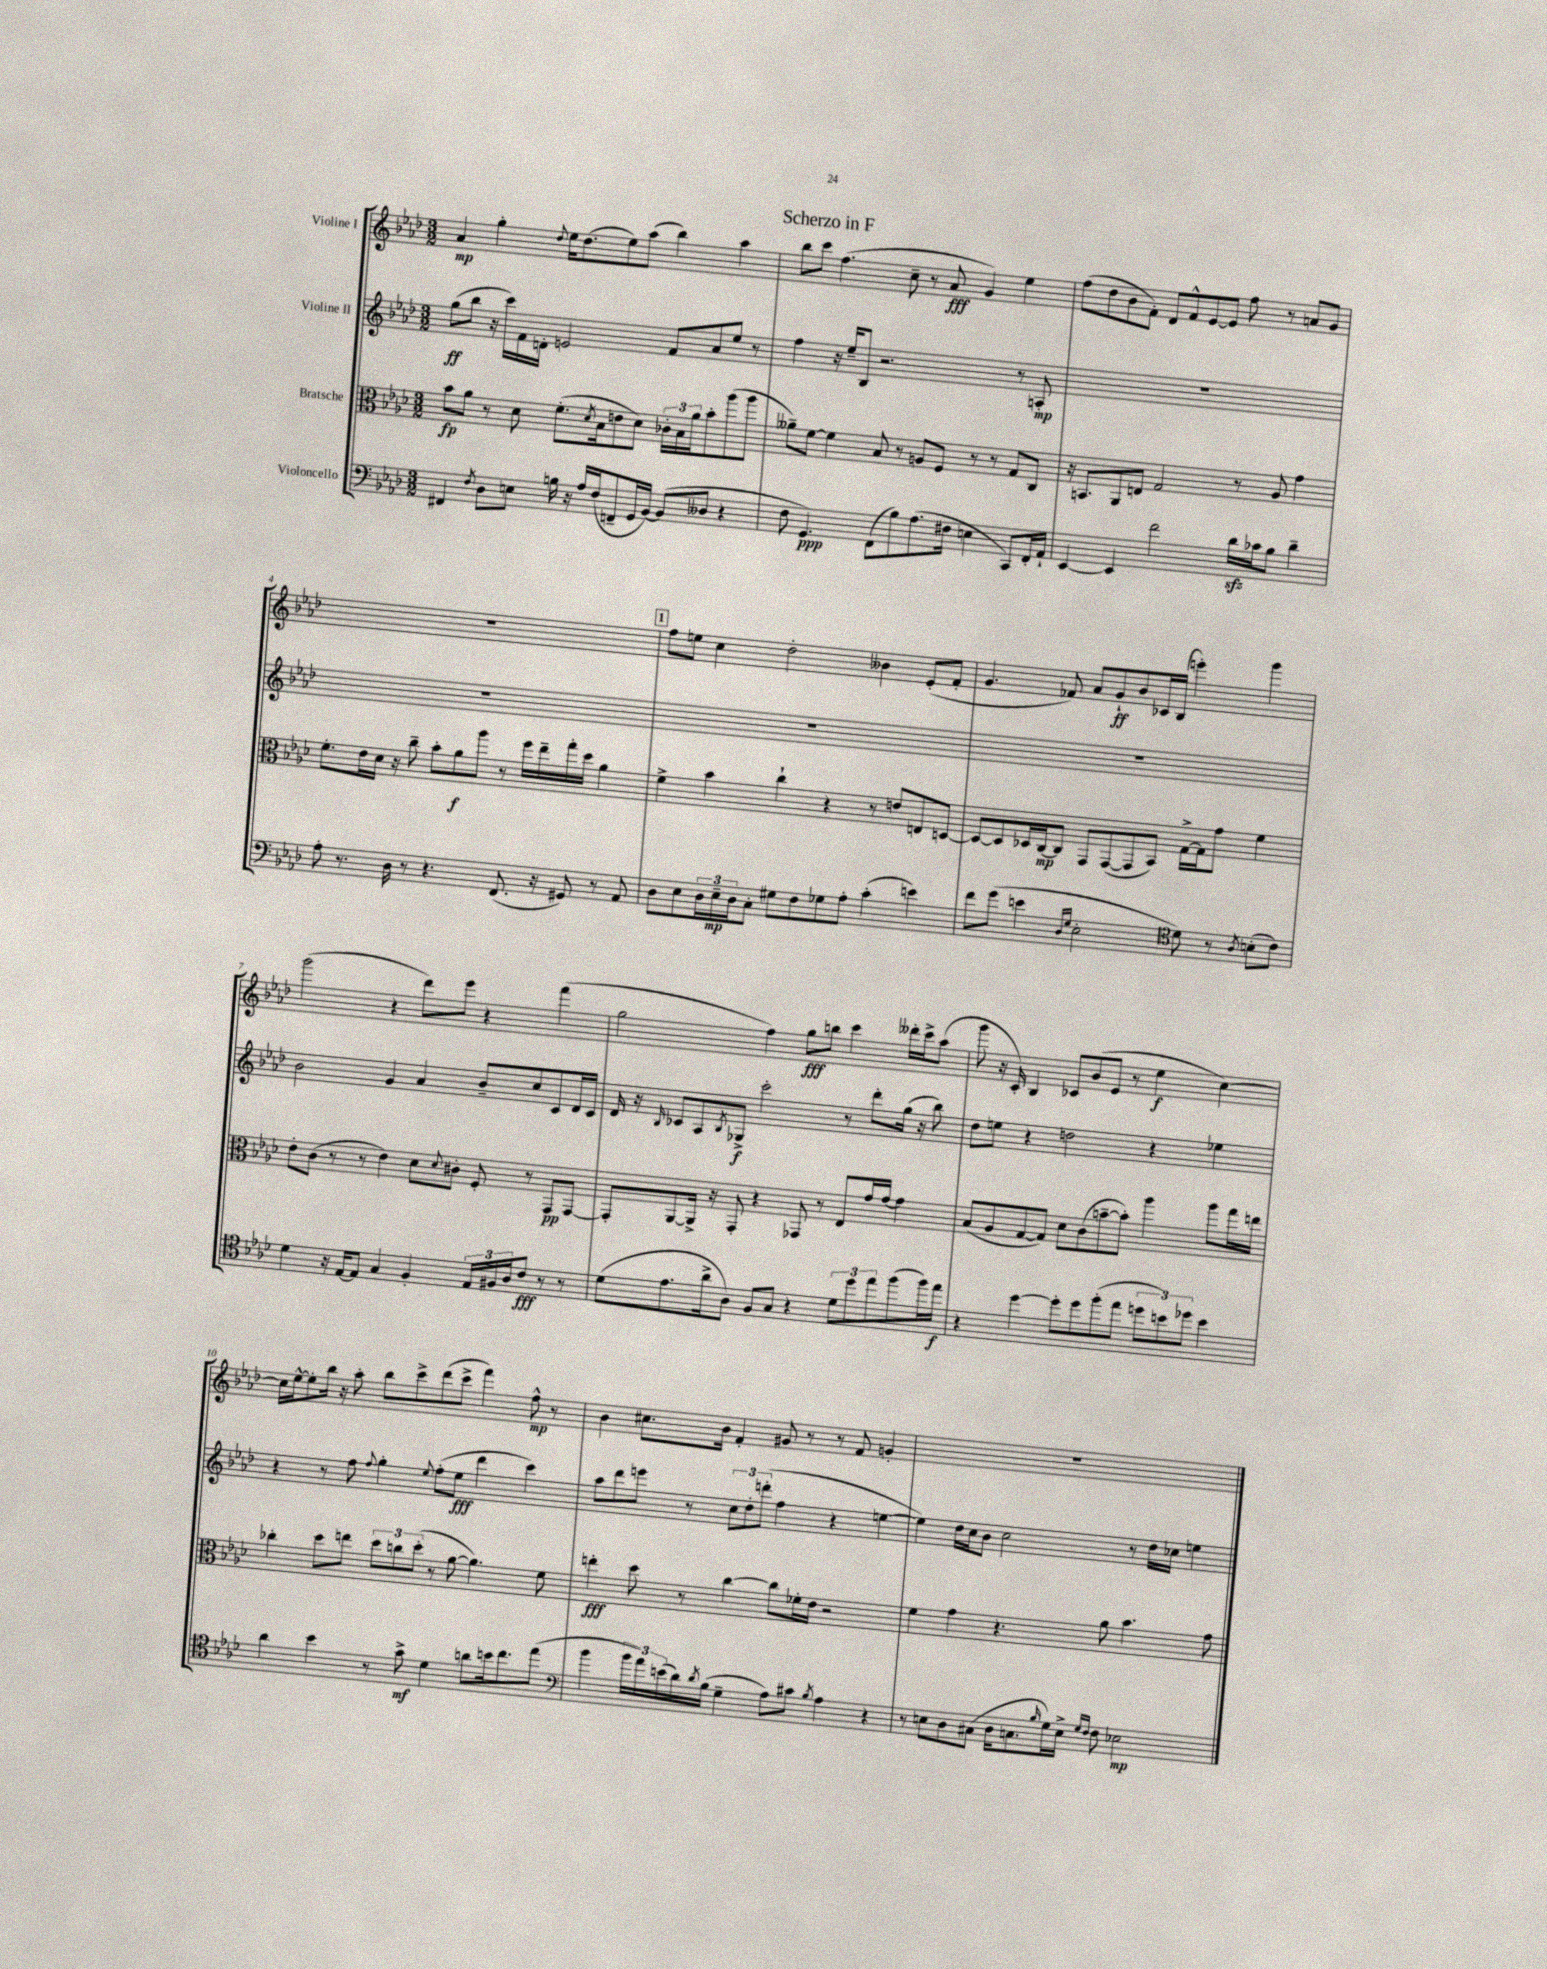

**kern	**dynam	**kern	**dynam	**kern	**dynam	**kern	**dynam
*part4	*part4	*part3	*part3	*part2	*part2	*part1	*part1
*staff4	*staff4	*staff3	*staff3	*staff2	*staff2	*staff1	*staff1
*I"Violoncello	*	*I"Bratsche	*	*I"Violine II	*	*I"Violine I	*
*clefF4	*	*clefC3	*	*clefG2	*	*clefG2	*
*k[b-e-a-d-]	*	*k[b-e-a-d-]	*	*k[b-e-a-d-]	*	*k[b-e-a-d-]	*
*M3/2	*	*M3/2	*	*M3/2	*	*M3/2	*
=1	=1	=1	=1	=1	=1	=1	=1
4FF#X/	.	8b-\L	fp	(8gg\L	ff	4a-/	mp
.	.	8a-\J	.	8bb-\J	.	.	.
8qF/	.	.	.	.	.	.	.
8D-\L	.	8r	.	16r	.	4gg'\	.
.	.	.	.	16ccc\LL)	.	.	.
8En\J	.	8d-\	.	16f\	.	.	.
.	.	.	.	16dn'\JJ	.	.	.
.	.	.	.	.	.	8qqdd-/	.
16Bn\	.	(8.f'\L	.	2en/	.	16ee-\KL	.
16r	.	.	.	.	.	(8.dd-\	.
16A-/LL	.	.	.	.	.	.	.
.	.	8qd-/	.	.	.	.	.
(16F/J	.	16B-\k	.	.	.	.	.
8FFn~/	.	8en\	.	.	.	8ee-\)	.
16GG/L	.	8d-\J)	.	.	.	(8aa-\J	.
[16BB-/JJ)	.	.	.	.	.	.	.
(8BB-/L]	.	24c-X'\LL	.	8f/L	.	4bb-\)	.
.	.	24B-\	.	.	.	.	.
.	.	24a-\J	.	.	.	.	.
8D--X/J	.	8b-'\	.	8a-/	.	.	.
4r	.	(8aa-\	.	8ee-/J	.	4aa-\	.
.	.	8aa-\J	.	8r	.	.	.
=2	=2	=2	=2	=2	=2	=2	=2
8F\	.	8a--X~\L)	.	4ff\	.	8bb-\L	.
4.GG/)	ppp	[8f\J	.	.	.	8ccc\J	.
.	.	4f\]	.	16r	.	(4.ff\	.
.	.	.	.	16ee-~/KL	.	.	.
.	.	.	.	8B-/J	.	.	.
(8FF\L	.	8B-/	.	2.r	.	.	.
8B-\)	.	8r	.	.	.	8cc~\	.
(8.A-\	.	8An/L	.	.	.	8r	.
.	.	8F/J	.	.	.	8a-/	fff
16F#X\Jk	.	.	.	.	.	.	.
4En\	.	8r	.	.	.	4g/)	.
.	.	8r	.	.	.	.	.
8CC/L)	.	8G/L	.	8r	.	4ee-\	.
16FF'/L	.	8C/J	.	8An'/	mp	.	.
16AA-`/JJ	.	.	.	.	.	.	.
=3	=3	=3	=3	=3	=3	=3	=3
[4EE-/	.	16r	.	1.r	.	(8ff\L	.
.	.	8.BBn/L	.	.	.	.	.
.	.	.	.	.	.	8dd-\	.
4EE-/]	.	8AA-/	.	.	.	8b-\	.
.	.	8En/J	.	.	.	8f'\J)	.
2f\	.	2G/	.	.	.	8d-/L	.
.	.	.	.	.	.	8f^^/	.
.	.	.	.	.	.	[8e-/	.
.	.	.	.	.	.	8e-/J]	.
16d-zz\LL	.	8r	.	.	.	8ff\	.
16c-X\J	.	.	.	.	.	.	.
8B-\J	.	8A-/	.	.	.	8r	.
4d-~\	.	4g\	.	.	.	8an/L	.
.	.	.	.	.	.	8g/J	.
!!LO:LB:g=z
=4	=4	=4	=4	=4	=4	=4	=4
8A-'\	.	8.f'\L	.	1.r	.	1.r	.
8.r	.	.	.	.	.	.	.
.	.	16e-\L	.	.	.	.	.
.	.	16d-\JJ	.	.	.	.	.
16D-\	.	16r	.	.	.	.	.
8r	.	8cc~\	.	.	.	.	.
4.r	.	8b-'\L	.	.	.	.	.
.	.	8a-\	f	.	.	.	.
.	.	8aa-\J	.	.	.	.	.
(8.FF/	.	8r	.	.	.	.	.
.	.	16ff\LL	.	.	.	.	.
16r	.	16ee-~\	.	.	.	.	.
8GG#X/)	.	16gg'\	.	.	.	.	.
.	.	16dd-\JJ	.	.	.	.	.
8r	.	4a-\	.	.	.	.	.
8AA-/	.	.	.	.	.	.	.
!!LO:REH:place=s1:t=1
=5	=5	=5	=5	=5	=5	=5	=5
8D-\L	.	4f^\	.	1.r	.	8ff\L	.
8E-\	.	.	.	.	.	8een\J	.
24D-\L	.	4b-\	.	.	.	4cc\	.
24E-~\	mp	.	.	.	.	.	.
24D-\J	.	.	.	.	.	.	.
8C'\J	.	.	.	.	.	.	.
8G#X\L	.	4cc`\	.	.	.	2dd-'\	.
8F\	.	.	.	.	.	.	.
8G-X\	.	4r	.	.	.	.	.
8A-'\J	.	.	.	.	.	.	.
(4c'\	.	8r	.	.	.	4b--X\	.
.	.	8en/L	.	.	.	.	.
4en\)	.	8En/	.	.	.	(8e-'/L	.
.	.	[8Dn/J	.	.	.	8f'/J	.
=6	=6	=6	=6	=6	=6	=6	=6
8f\L	.	8D/L_	.	1.r	.	4.g/	.
(8g\J	.	8D/]	.	.	.	.	.
4en\	.	16D-X/L	.	.	.	.	.
.	.	[16C/J	mp	.	.	.	.
.	.	8C/J]	.	.	.	8f-X/)	.
16qqD-/LL	.	.	.	.	.	.	.
16qqG/JJ	.	.	.	.	.	.	.
2E-'\	.	8GG/L	.	.	.	8a-/L	.
.	.	([8GG/	.	.	.	8g`/	ff
.	.	8GG/]	.	.	.	8b-/	.
.	.	8BB-/J)	.	.	.	16c-X/L	.
.	.	.	.	.	.	(16B-/JJ	.
*clefC4	*	*	*	*	*	*	*
8d-\)	.	[16G^\LL	.	.	.	4eeen'\)	.
.	.	16G\J]	.	.	.	.	.
8r	.	8g\J	.	.	.	.	.
8qA-/	.	.	.	.	.	.	.
(8Bn'\L	.	4f\	.	.	.	4ggg\	.
8c\J)	.	.	.	.	.	.	.
!!LO:LB:g=z
=7	=7	=7	=7	=7	=7	=7	=7
4d-\	.	8e-'\L	.	2b-\	.	(2ggg\	.
.	.	(8c\J	.	.	.	.	.
16r	.	8r	.	.	.	.	.
[16E-/KL	.	.	.	.	.	.	.
8E-/J]	.	8r	.	.	.	.	.
4G/	.	4e-\)	.	4g/	.	4r	.
4F'/	.	8d-\L	.	4a-/	.	8ddd-\L)	.
.	.	8qqd-/	.	.	.	.	.
.	.	8c#X'\J	.	.	.	8eee-\J	.
24E-/LL	.	8F'/	.	8b-~/L	.	4r	.
24F#X/	.	.	.	.	.	.	.
24A-/J	.	.	.	.	.	.	.
8c/J	fff	8r	.	8cc/	.	.	.
8r	.	8GG/L	pp	8c/	.	(4fff\	.
8r	.	[8GG/J	.	16d-/L	.	.	.
.	.	.	.	16c/JJ	.	.	.
=8	=8	=8	=8	=8	=8	=8	=8
(8d-\L	.	8GG'/L]	.	16d-/	.	2gg\	.
.	.	.	.	16r	.	.	.
.	.	.	.	16qqB-/	.	.	.
8.e-\	.	[8AA-/	.	8c-X/L	.	.	.
.	.	16AA-^/Jk]	.	8A-/	.	.	.
16a-^\k	.	16r	.	.	.	.	.
.	.	.	.	8qB-/	.	.	.
8A-\J)	.	8GG'/	.	8G-X^/J	f	.	.
8F/L	.	4r	.	2ccc'\	.	4ff\)	.
8G/J	.	.	.	.	.	.	.
4r	.	8GG-X/	.	.	.	8gg\L	fff
.	.	8r	.	.	.	8bbn\J	.
12d-\L	.	8E-/L	.	8r	.	4ccc\	.
12dd-\	.	.	.	.	.	.	.
.	.	16g/L	.	8ddd-'\L	.	.	.
12ee-\	.	.	.	.	.	.	.
.	.	[16g/JJ	.	.	.	.	.
(8ff\	.	4g\]	.	(16gg\Jk	.	16ddd--X'\LL	.
.	.	.	.	16r	.	16ccc^\J	.
16ff\L)	.	.	.	8bb-\)	.	(8aa-\J	.
16ee-\JJ	f	.	.	.	.	.	.
=9	=9	=9	=9	=9	=9	=9	=9
4r	.	(8B-/L	.	8dd-\L	.	8ggg\	.
.	.	8A-/	.	8een\J	.	16r	.
.	.	.	.	.	.	16c'/)	.
[4dd-\	.	[8G/	.	4r	.	4B-/	.
.	.	8G/J])	.	.	.	.	.
8dd-'\L]	.	8d-\L	.	2ddn\	.	8c-X/L	.
8dd-\	.	(8c\	.	.	.	(8b-/	.
(8ff'\	.	[8bn~\	.	.	.	8e-/J	.
8ee-\J	.	8b'\J])	.	.	.	8r	.
12ddn\L	.	4aa-\	.	4r	.	4ee-\	f
12bn\)	.	.	.	.	.	.	.
12dd-X\J	.	.	.	.	.	.	.
4b\	.	8aa-\L	.	4ee-X\	.	[4cc\)	.
.	.	16gg\L	.	.	.	.	.
.	.	16een\JJ	.	.	.	.	.
!!LO:LB:g=z
=10	=10	=10	=10	=10	=10	=10	=10
4a-\	.	4cc-X'\	.	4r	.	16cc\LL]	.
.	.	.	.	.	.	[16ee-^^\J	.
.	.	.	.	.	.	8ee-'\]	.
4b-\	.	8dd-\L	.	8r	.	16bb-\Jk	.
.	.	.	.	.	.	16r	.
.	.	8een\J	.	8ff\	.	8aa-'\	.
.	.	.	.	8qqff/	.	.	.
8r	.	12dd-\L	.	4gg'\	.	8bb-\L	.
.	.	12ccn\	.	.	.	.	.
8g^\	mf	.	.	.	.	8ccc^\	.
.	.	(12dd-'\J	.	.	.	.	.
.	.	.	.	8qqee-/	.	.	.
4d-\	.	8r	.	(8ff'\L	.	(8ddd-\	.
.	.	[8a-\	.	8ee-\J	fff	8ccc^\J	.
8an\L	.	4.a-\])	.	4ddd-\	.	4fff\)	.
16bn\k	.	.	.	.	.	.	.
8.cc\	.	.	.	.	.	.	.
.	.	.	.	4ccc\)	.	8ff^^\	mp
(8ee-\J	.	8f\	.	.	.	8r	.
=11	=11	=11	=11	=11	=11	=11	=11
*clefF4	*	*	*	*	*	*	*
4b-\	.	4een'\	fff	8aa-\L	.	4b-\	.
.	.	.	.	8ddd-\	.	.	.
24b-\LL	.	8dd-\	.	8eeen\J	.	8.cc#X\L	.
24a-\)	.	.	.	.	.	.	.
(24en\	.	.	.	.	.	.	.
16d-\)	.	8r	.	8r	.	.	.
8qd-/	.	.	.	.	.	.	.
(16B-\JJ	.	.	.	.	.	16b-\Jk	.
4G~\	.	[4cc\	.	12cc\L	.	4f'/	.
.	.	.	.	12dd-'\	.	.	.
.	.	.	.	(12dddn'\J	.	.	.
8A-\L)	.	8cc\L]	.	4ff\	.	8g#X/	.
8c#X\J	.	16f-X'\L	.	.	.	8r	.
.	.	16e-\JJ	.	.	.	.	.
8qB-/	.	.	.	.	.	.	.
4A-\	.	2r	.	4r	.	8r	.
.	.	.	.	.	.	8f/	.
4r	.	.	.	[4een\	.	4gn'/	.
=12	=12	=12	=12	=12	=12	=12	=12
8r	.	4f\	.	4ee\])	.	1.r	.
8En\L	.	.	.	.	.	.	.
8D-\	.	4g\	.	16dd-\LL	.	.	.
.	.	.	.	16cc\J	.	.	.
(8C#X\J	.	.	.	8b-\J	.	.	.
16D-\KL	.	4.r	.	2cc\	.	.	.
8.Cn\	.	.	.	.	.	.	.
16qqB-/	.	.	.	.	.	.	.
16G\L)	.	.	.	.	.	.	.
16E^\JJ	.	.	.	.	.	.	.
16qqG/LL	.	.	.	.	.	.	.
16qqF/JJ	.	.	.	.	.	.	.
8F\	.	8a-\	.	.	.	.	.
2E-X\	mp	4.b-\	.	8r	.	.	.
.	.	.	.	16dd-\LL	.	.	.
.	.	.	.	16cc-X\JJ	.	.	.
.	.	.	.	4een\	.	.	.
.	.	8g\	.	.	.	.	.
==	==	==	==	==	==	==	==
*-	*-	*-	*-	*-	*-	*-	*-
